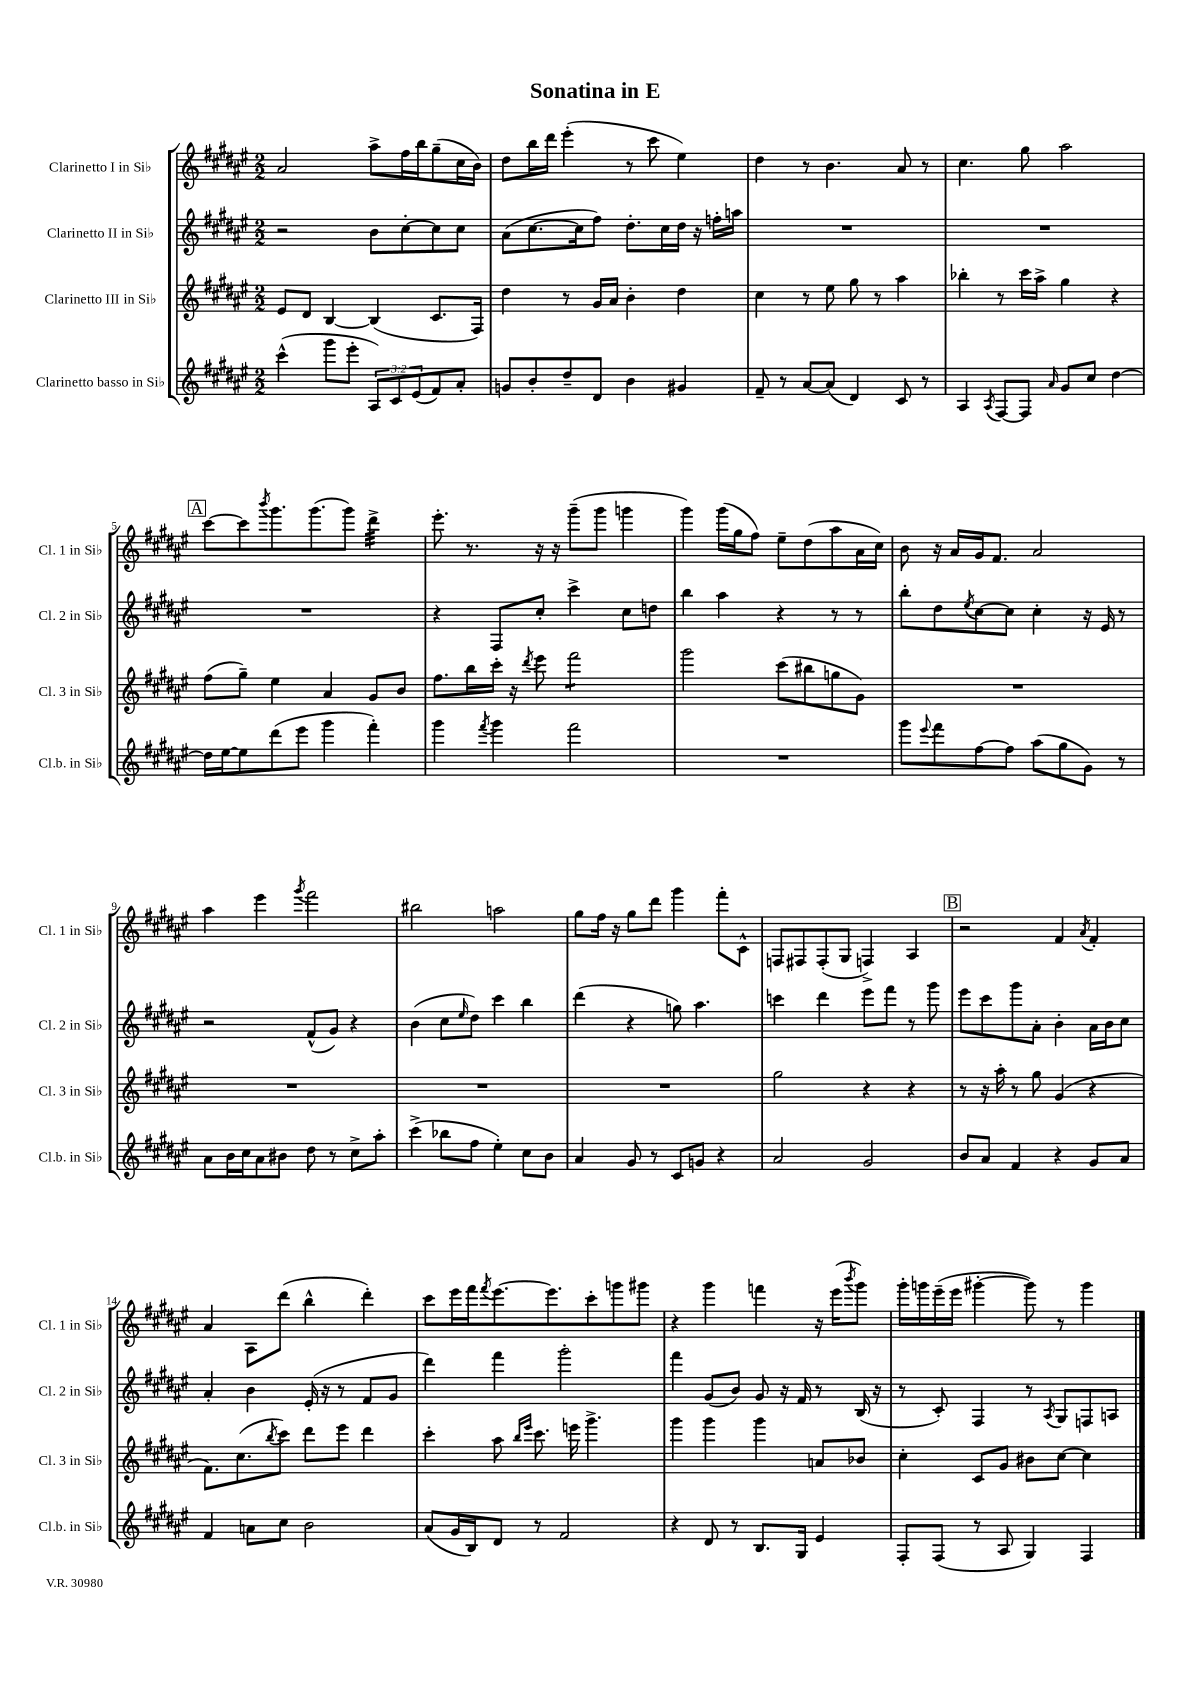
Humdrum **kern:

**kern	**kern	**kern	**kern
*staff4	*staff3	*staff2	*staff1
*clefG2	*clefG2	*clefG2	*clefG2
*k[f#c#g#d#a#e#]	*k[f#c#g#d#a#e#]	*k[f#c#g#d#a#e#]	*k[f#c#g#d#a#e#]
*M2/2	*M2/2	*M2/2	*M2/2
(4ccc#^^	8e#	2r	2a#
.	8d#	.	.
8ggg#	[4B	.	.
8eee#'	.	.	.
12A#)	(4B]	8b	8aa#^
12c#	.	.	.
.	.	[8cc#'	16ff#
(12e#	.	.	.
.	.	.	16bb
8f#)	8.c#	8cc#]	(8gg#~
8a#'	.	8cc#	16cc#
.	16F#)	.	16b)
=	=	=	=
8g	4dd#	(8a#	8dd#
8b'	.	[8.cc#	16bb
.	.	.	16ddd#
8dd#~	8r	.	(4eee#'
.	.	16cc#]	.
8d#	16g#	8ff#)	.
.	16a#	.	.
4b	4b'	8.dd#'	8r
.	.	.	8ccc#
.	.	16cc#	.
4g#	4dd#	16dd#	4ee#)
.	.	16r	.
.	.	16ff'	.
.	.	16aa	.
=	=	=	=
8f#~	4cc#	1r	4dd#
8r	.	.	.
[8a#	8r	.	8r
(8a#]	8ee#	.	4.b
4d#)	8gg#	.	.
.	8r	.	.
8c#	4aa#	.	8a#
8r	.	.	8r
=	=	=	=
4A#	4bb-'	1r	4.cc#
8qA#	.	.	.
[8F#	8r	.	.
8F#]	16ccc#	.	8gg#
.	16aa#^	.	.
16qqa#	.	.	.
8g#	4gg#	.	2aa#
8cc#	.	.	.
[4dd#	4r	.	.
=	=	=	=
16dd#]	(8ff#	1r	[8ccc#
[16ee#	.	.	.
8ee#]	8gg#~)	.	8ccc#]
.	.	.	8qbbb
(8ddd#	4ee#	.	8.ggg#
8eee#	.	.	.
.	.	.	(8.ggg#
4ggg#	4a#	.	.
.	.	.	8ggg#)
4fff#')	8g#	.	4ddd#^
.	8b	.	.
=	=	=	=
4ggg#	8.ff#	4r	8.eee#'
.	16bb	.	8.r
8qfff#	.	.	.
4ggg#	16ccc#'	8F#	.
.	16r	.	.
.	8qddd#	.	.
.	8eee#	8cc#'	16r
.	.	.	16r
2fff#	2fff#	4ccc#^	(8ggg#~
.	.	.	8ggg#
.	.	8cc#	4ggg
.	.	8dd	.
=	=	=	=
1r	2ggg#	4bb	4ggg#)
.	.	4aa#	(16ggg#
.	.	.	16gg#
.	.	.	8ff#)
.	(8ccc#	4r	8ee#~
.	8bb#	.	(8dd#
.	8gg	8r	8aa#
.	8g#)	8r	16a#
.	.	.	16cc#)
=	=	=	=
8ggg#	1r	8bb'	8b
8qqeee#	.	.	.
8fff#	.	8dd#	16r
.	.	.	16a#
.	.	8qee#	.
[8ff#	.	[8cc#	16g#
.	.	.	8.f#
8ff#]	.	8cc#]	.
(8aa#	.	4cc#'	2a#
8gg#	.	.	.
8g#)	.	16r	.
.	.	16e#	.
8r	.	8r	.
=	=	=	=
8a#	1r	2r	4aa#
16b	.	.	.
16cc#	.	.	.
8a#	.	.	4eee#
8b#	.	.	.
.	.	.	8qggg#
8dd#	.	(8f#^^	2fff#
8r	.	8g#)	.
8cc#^	.	4r	.
8aa#'	.	.	.
=	=	=	=
(4ccc#^	1r	(4b	2bb#
8bb-	.	8cc#	.
.	.	16qqee#	.
8ff#	.	8dd#)	.
4ee#')	.	4ccc#	2aa
8cc#	.	4bb	.
8b	.	.	.
=	=	=	=
4a#	1r	(4ddd#	8gg#
.	.	.	16ff#
.	.	.	16r
8g#	.	4r	8gg#
8r	.	.	8ddd#
8c#	.	8gg)	4ggg#
8g	.	4.aa#	.
4r	.	.	8fff#'
.	.	.	8c#^^
=	=	=	=
2a#	2gg#	4ccc	8F
.	.	.	8F#
.	.	4ddd#	(8F#'
.	.	.	8G#
2g#	4r	8eee#	4F^)
.	.	8fff#	.
.	4r	8r	4A#
.	.	8ggg#	.
=	=	=	=
8b	8r	8eee#	2r
8a#	16r	8ccc#	.
.	16aa#'	.	.
4f#	8r	8ggg#	.
.	8gg#	8a#'	.
4r	(4g#	4b'	4f#
.	.	.	8qa#
8g#	4r	16a#	4f#'
.	.	16b	.
8a#	.	8cc#	.
=	=	=	=
4f#	8.f#)	4a#'	4a#
.	(8.cc#	.	.
8a	.	4b	8A#
.	8qbb	.	.
8cc#	8ccc#)	.	(8ddd#
2b	8ddd#	(16e#'	4bb^^
.	.	16r	.
.	8eee#	8r	.
.	4ddd#	8f#	4ddd#')
.	.	8g#	.
=	=	=	=
(8a#	4ccc#'	4ddd#)	8ccc#
16g#	.	.	16eee#
16B)	.	.	16fff#
.	.	.	8qfff#
8d#	8aa#	4fff#	[8.eee#
.	16qqbb	.	.
.	16qqeee#	.	.
8r	8.ccc#	.	.
.	.	.	8.eee#]
2f#	.	2ggg#'	.
.	16eee	.	.
.	4.ggg#^	.	8ccc#'
.	.	.	8ggg
.	.	.	8ggg#
=	=	=	=
4r	4ggg#	4fff#	4r
8d#	4ggg#	(8g#	4ggg#
8r	.	8b)	.
8.B	4ggg#	8g#	4fff
.	.	16r	.
16G#	.	16f#	.
4e#	8a	8r	16r
.	.	.	(16eee#
.	.	.	8qbbb
.	8b-	(16B	8ggg#)
.	.	16r	.
=	=	=	=
8F#'	4cc#'	8r	16ggg#'
.	.	.	16ggg
(8F#	.	8c#')	(16eee#~
.	.	.	16eee#
8r	8c#	4F#	[4ggg#'
8A#	8g#	.	.
4G#)	8b#	8r	8ggg#])
.	.	8qA#	.
.	[8cc#	8G#	8r
4F#	4cc#]	8F	4ggg#
.	.	8A	.
==	==	==	==
*-	*-	*-	*-
